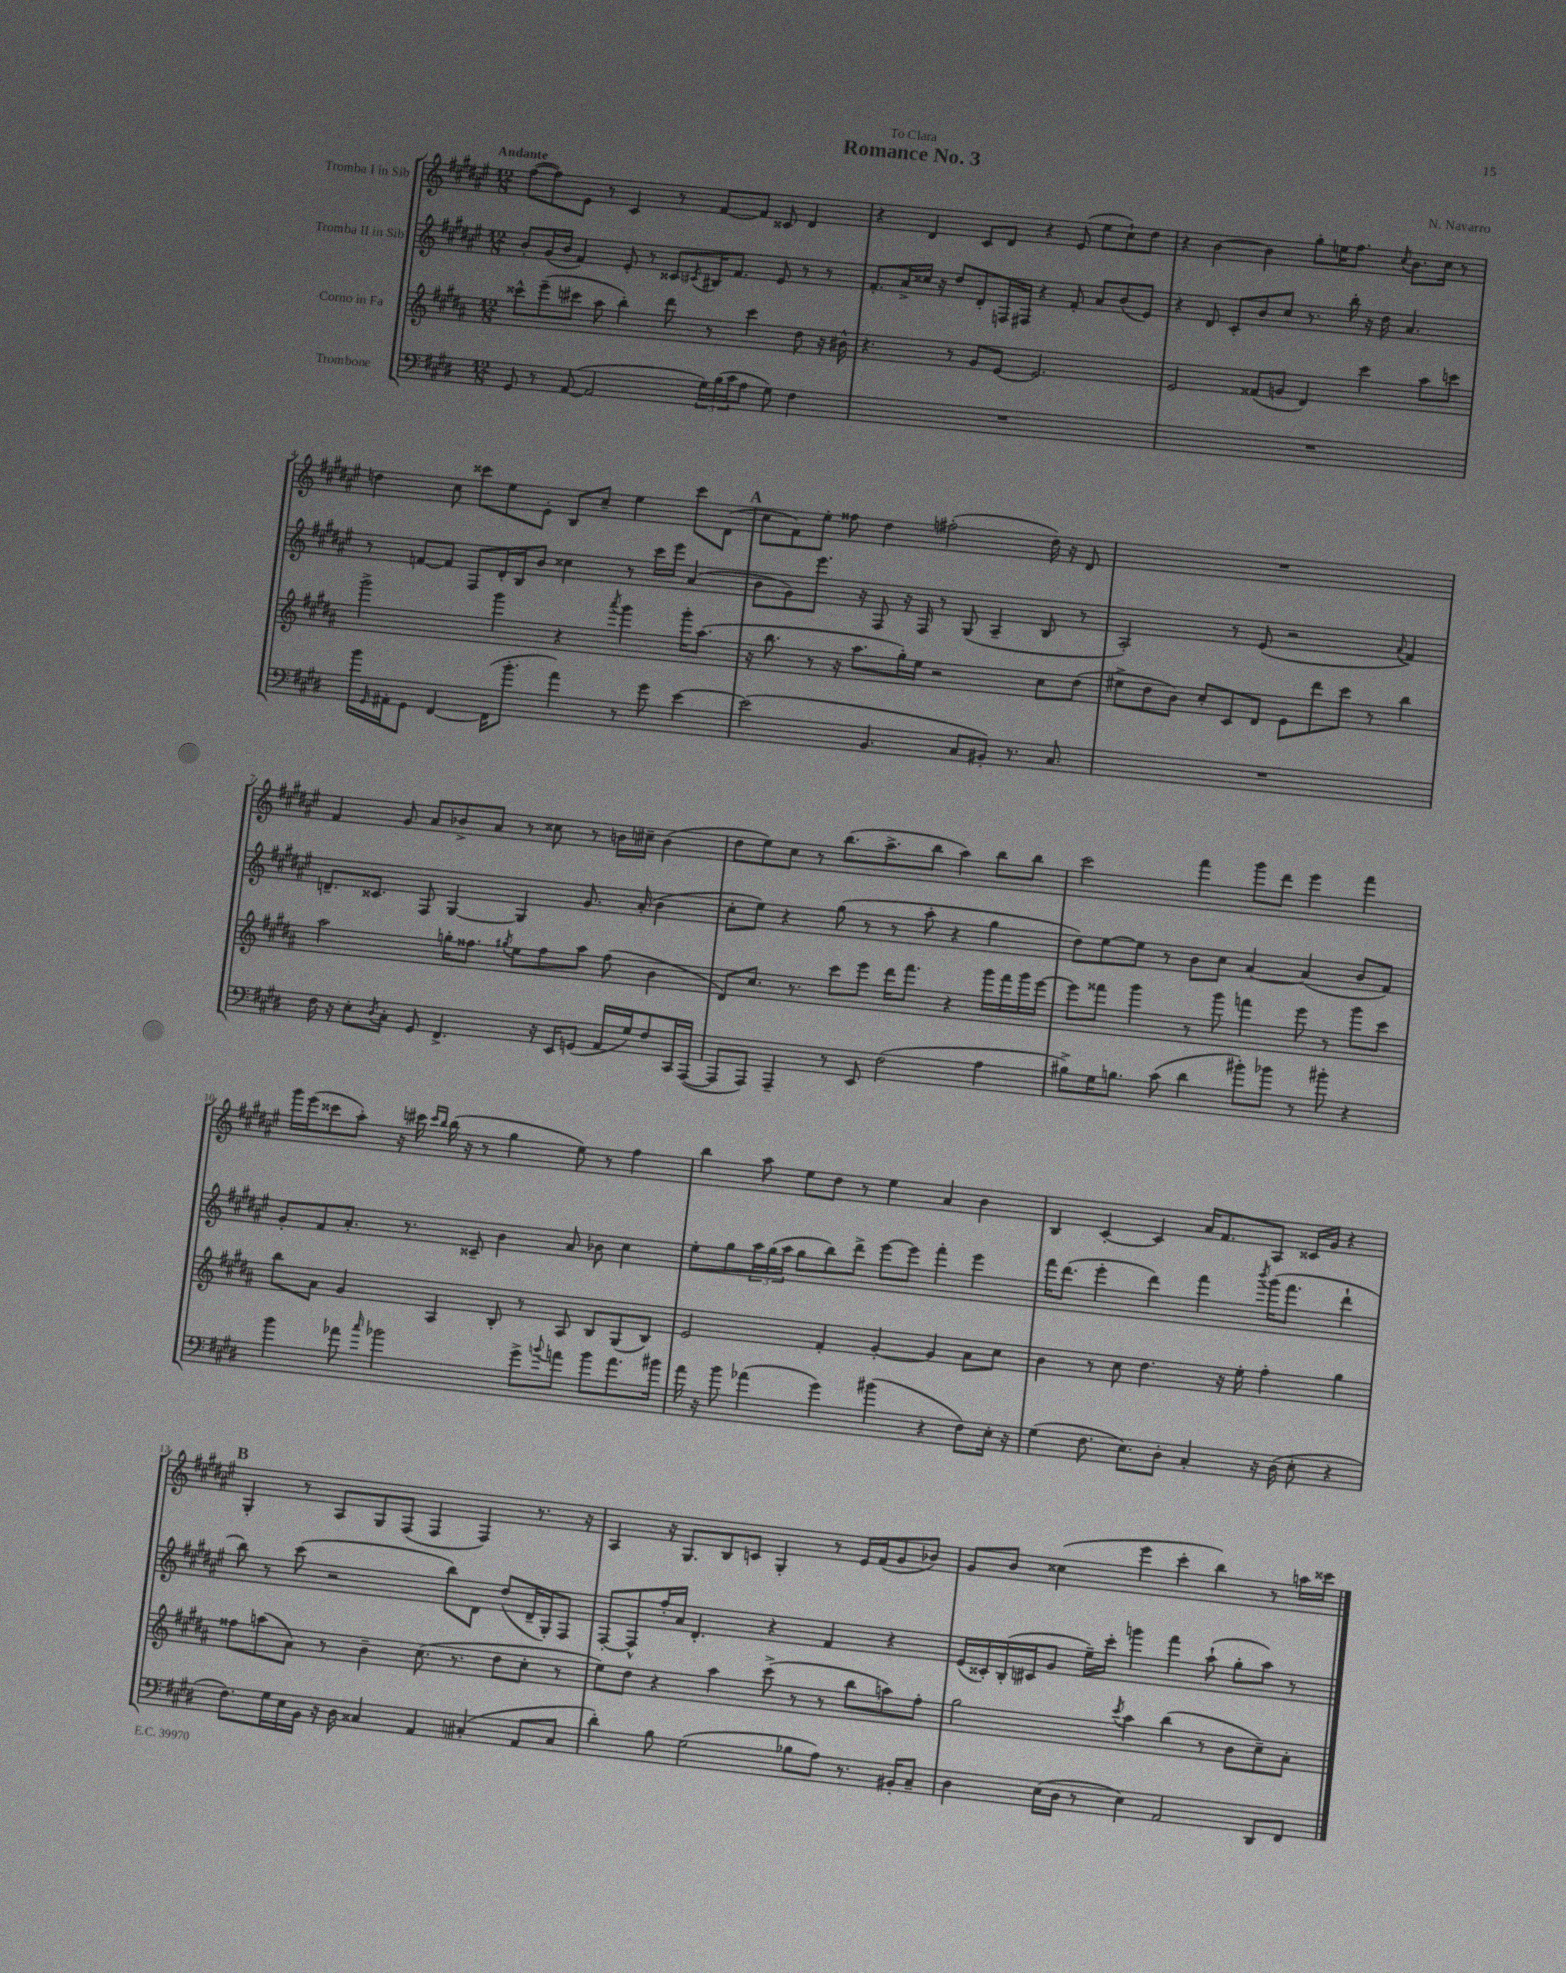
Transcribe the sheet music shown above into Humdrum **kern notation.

**kern	**kern	**kern	**kern
*staff4	*staff3	*staff2	*staff1
*clefF4	*clefG2	*clefG2	*clefG2
*k[f#c#g#d#]	*k[f#c#g#d#a#]	*k[f#c#g#d#a#e#]	*k[f#c#g#d#a#e#]
*M12/8	*M12/8	*M12/8	*M12/8
8GG#	8ccc##^^	8b'	([8ff#
8r	(8eee~	(16g#	8ff#])
.	.	16b	.
([8AA	8ccc#	4f#)	8e#
2AA]	8aa#	.	8r
.	4bb')	8e#'	4c#
.	.	8r	.
.	8ddd#	8c##	8r
.	.	8qc#	.
24G#)	8r	16B#	[8f#
(24B	.	.	.
.	.	8.f#	.
24c#	.	.	.
8A	4ccc#	.	8f#]
8G#)	.	8e#	8c##
4F#	8dd#	8r	4d#
.	16r	8r	.
.	16b#^^	.	.
=	=	=	=
1.r	4.r	8.f#'	4r
.	.	16a#^	.
.	.	16cc##	4d#
.	.	16r	.
.	8r	8dd#	.
.	8g#	8d#'	8c#
.	[8e	16F	8d#
.	.	16F#	.
.	2.e]	4r	4r
.	.	8f#'	(8e#
.	.	8a#	8ee#
.	.	(8b	8cc#`)
.	.	8e#)	8dd#
=	=	=	=
1.r	2e	4r	4r
.	.	8d#	[4b
.	.	8c#'	.
.	(8f##	8b	4b]
.	8g	8cc#	.
.	4d#)	8.r	8gg#'
.	.	.	16ee
.	.	16bb'	8.ff#
.	4ccc#	16r	.
.	.	16dd#	.
.	.	.	8qcc#
.	.	4.a#	8.b
.	8aa#	.	.
.	.	.	16cc#
.	8ccc	.	8r
=	=	=	=
16b	2ggg#^	8r	4dd
16qqGG#	.	.	.
16AA#'	.	.	.
8GG#	.	[8f	.
[4FF#	.	8f]	8cc#
.	.	8F#	8ccc##
(16FF#]	4ggg#	16d#'	8ee#
8.b'	.	16B	.
.	.	8b	8e#'
4a)	4r	4cc##	8B
.	.	.	8cc#~
.	8qaaa#	.	.
8r	4ggg#	8r	4ee#
8g#	.	16ccc#	.
.	.	16eee#	.
[4e	16ggg#'	(4a#	8ccc##
.	(8.aa#	.	.
.	.	.	(8d#
=	=	=	=
(2e]	16r	8b	8cc#
.	8.bb	.	.
.	.	8g#)	8f#)
.	8r	8.eee#	8ee#'
.	16r	.	8ff##
.	8.aa#	16r	.
4.BB	.	8F#	4dd#
.	16gg#')	16r	.
.	16ee	16F#	.
.	2r	8r	(2ff#'
8C#	.	(8G#	.
8BB#')	.	4A#~	.
8.r	.	.	.
.	8cc#	8B	16dd#)
8.C#	.	.	16r
.	(8dd#	8r	8d#
=	=	=	=
1.r	8ee#^	2A#')	1.r
.	8dd#	.	.
.	8b)	.	.
.	8cc#'	.	.
.	8c#	8r	.
.	8d#	(8e#	.
.	8e	2r	.
.	8ddd#	.	.
.	8ccc#	.	.
.	8r	.	.
.	.	8qqa#	.
.	4bb	4f#)	.
=	=	=	=
16F#	2aa#	8.d~	4f#
16r	.	.	.
8E'	.	.	.
.	.	8.c##	.
8qD#	.	.	.
8C#'	.	.	8g#
8GG#	.	8F#	8a#
4.FF#^	16gg'	[4G#	8b-^
.	8.ff##	.	.
.	.	.	8a#
.	8qgg#	.	.
.	8ee	4G#]	8r
16r	8ff##	.	8cc##
16EE	.	.	.
(8GG	8aa#	8.g#	8r
16AA	(8ff##	.	16b
16G#)	.	(16a#'	16cc#~
8F#	4b	4b	(4b
16CC#	.	.	.
([16AAA	.	.	.
=	=	=	=
8AAA]	8d#)	8cc#'	8dd#
8AAA)	8.cc#	8ee#)	8ee#)
4AAA~	.	4r	8cc#
.	8.r	.	.
.	.	.	8r
8r	8ccc#	(8gg#	(8.bb
8EE	8eee	8r	.
.	.	.	8.aa#^
(2F#	16ddd#	8r	.
.	8.fff#	.	.
.	.	8aa#'	8bb
.	4r	4r	4aa#)
4A	16ggg#	4gg#	8bb
.	16fff#	.	.
.	16ggg#	.	8bb
.	[16eee	.	.
=	=	=	=
8B#^)	8eee]	8dd#)	2ccc#
16G#	8fff##	[8ee#	.
8.B	.	.	.
.	4ggg#	8ee#]	.
(8c#	.	8r	.
4d#	8r	8b	4fff#
.	8ggg#	8cc#	.
8b#')	4fff	[4a#	8ggg#
8b-	.	.	8ddd#
8r	8eee	(4a#]	4eee#
8b#'	8r	.	.
4r	8ggg#	8b	4fff#
.	8ccc#	8f#)	.
=	=	=	=
4b	8bb	8g#'	16ggg#
.	.	.	(16eee#
.	8a#	8f#	8ccc##
8a-	4g#	8.a#'	8aa#')
16qqcc#	.	.	.
2b-	.	.	16r
.	.	8.r	16ccc#
.	.	.	16qqccc#
.	.	.	16qqbb
.	4A#	.	(16bb
.	.	.	16r
.	.	8c##~	8r
.	8B'	4b	4gg#
8g#^	8r	.	.
8qqb	.	.	.
8a	8A#	8a#	8ee#)
8b	8B	8b-	8r
8.a	(8G#	4cc#	4ff#
.	8B)	.	.
16b#	.	.	.
=	=	=	=
16a	2e	8ee#'	4bb
16r	.	.	.
8b	.	8gg#	.
(4a-	.	24aa#	8aa#
.	.	(24gg#	.
.	.	24aa#	.
.	.	8gg#	8ee#
4g#)	4f#'	8bb)	8dd#
.	.	8ddd#^	8r
(4b#	[4g#'	[8eee#	4ee#
.	.	8eee#]	.
4r	4g#]	4fff#'	4a#
8F#)	8a#	4eee#	4b
16E'	8cc#	.	.
16r	.	.	.
=	=	=	=
(4G#	4b	16fff#	4B
.	.	(8.ddd#	.
8.F#	8r	4eee#'	[4c#'
.	8cc#	.	.
8.E)	.	.	.
.	4.dd#	4ddd#)	4c#]
8D#'	.	.	.
4C#'	.	4fff#	16a#
.	.	.	8.f#
.	16r	.	.
.	16ee'	.	.
.	.	8qbbb	.
16r	4ff#'	(16ggg#	8A#
(16D#	.	8.fff#	.
8E'	.	.	16c##
.	.	.	16g#
4r	4gg#	4ddd#`	4r
=	=	=	=
8.F#)	8ff##	8bb)	4G#'
.	(8aa	8r	.
16G#	.	.	.
16E	8a#)	(8ccc#	8r
16BB	.	.	.
16r	8r	2r	8A#
16D#	.	.	.
4C##	4b~	.	8G#
.	.	.	(8F#
4AA	(8.cc#	.	4F#
.	.	8bb)	.
.	8.r	.	.
(4C#'	.	8d#	4F#)
.	8dd#	(8dd#	.
8AA	8cc#'	16d#~	8.r
.	.	16G#')	.
8C#	8r	8F#	.
.	.	.	16r
=	=	=	=
4d#')	8ee)	[8F#'	4A#
.	8dd#	8F#^^]	.
8B	4r	16ff#'	16r
.	.	16a#	8.G#
(2G#	.	4.d#'	.
.	4aa#	.	8B
.	.	.	8c
.	(8ccc#^	4r	4G#'
8B-	8r	.	.
8A)	8r	4f#	8r
8.r	8bb	.	16e#
.	.	.	(16f#
.	8aa)	4r	8g#
16BB#'	.	.	.
8C#~	8ff#'	.	8b-)
=	=	=	=
4D#	2gg#	(16e#	8g#
.	.	16c##')	.
.	.	(16B'	8b
.	.	16c#	.
(16E	.	8g#	(4cc##
16D#	.	.	.
8r	.	16ee#~)	.
.	.	16ccc#'	.
.	8qccc#	.	.
4E)	4aa#	4ggg	4eee#
2AA	(4bb	4fff#	4ccc#'
.	8r	(8aa#`	4bb)
.	8b	8gg#'	.
8DD#	8cc#~)	8aa#)	8r
8FF#	8a#'	8r	16aa
.	.	.	16ccc##
==	==	==	==
*-	*-	*-	*-
